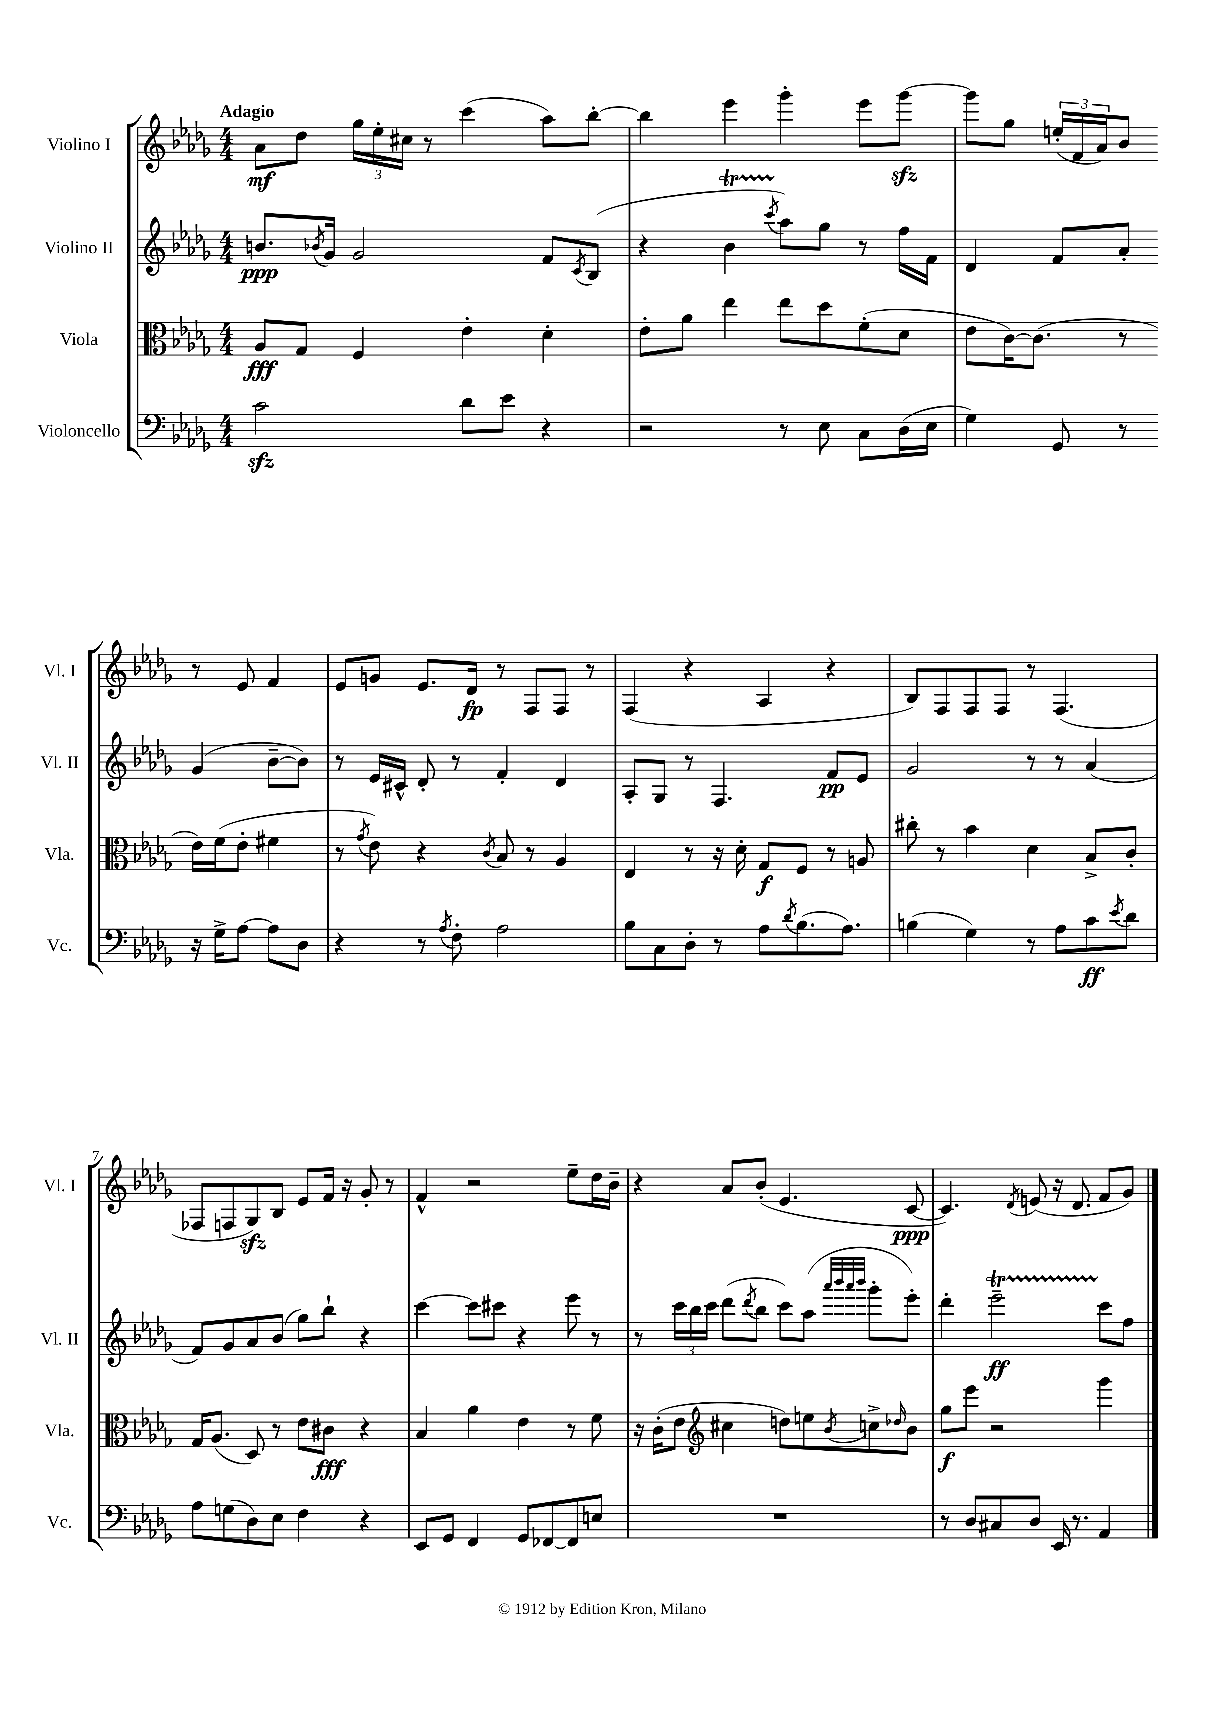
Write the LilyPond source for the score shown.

<<
\new StaffGroup <<
\new Staff = "s0" \with { instrumentName = "Violino I" shortInstrumentName = "Vl. I" } {
    \clef treble \key des \major \numericTimeSignature \time 4/4 \tempo "Adagio"
    aes'8\mf des''8 \tuplet 3/2 { ges''16 ees''16-. cis''16 } r8 c'''4( aes''8) bes''8~-. |
    bes''4 ees'''4 ges'''4-. ees'''8 ges'''8~\sfz |
    ges'''8 ges''8 \tuplet 3/2 { e''16-.( f'16 aes'16) } bes'8 r8 ees'8 f'4 |
    ees'8 g'8 ees'8. des'16\fp r8 f8 f8 r8 |
    f4( r4 aes4 r4 |
    bes8) f8 f8 f8 r8 f4.( |
    fes8 f8 ges8\sfz) bes8 ees'8 f'16 r16 ges'8-. r8 |
    f'4-^ r2 ees''8-- des''16 bes'16-- |
    r4 aes'8 bes'8-.( ees'4. c'8~\ppp |
    c'4.) \acciaccatura { des'8 } e'8( r16 des'8. f'8 ges'8) \bar "|." |
}
\new Staff = "s1" \with { instrumentName = "Violino II" shortInstrumentName = "Vl. II" } {
    \clef treble \key des \major \numericTimeSignature \time 4/4
    b'8.\ppp \acciaccatura { bes'8 } ges'16 ges'2 f'8 \acciaccatura { c'8 } bes8( |
    r4 bes'4\startTrillSpan \acciaccatura { c'''8 } aes''8\stopTrillSpan) ges''8 r8 f''16 f'16 |
    des'4 f'8 aes'8-. ges'4( bes'8~-- bes'8) |
    r8 ees'16 cis'16-^ des'8-. r8 f'4-. des'4 |
    aes8-. ges8 r8 f4. f'8\pp ees'8 |
    ges'2 r8 r8 aes'4( |
    f'8) ges'8 aes'8 bes'8( ges''8) bes''8-! r4 |
    c'''4~ c'''8 cis'''8 r4 ees'''8 r8 |
    r8 \tuplet 3/2 { c'''16 bes''16 c'''16 } des'''8( \acciaccatura { des'''8 } bes''8 c'''8) aes''8( \grace { aes'''32 bes'''32 aes'''32 bes'''32 } ges'''8-. ees'''8-.) |
    des'''4-. ees'''2--\startTrillSpan\ff c'''8\stopTrillSpan f''8 \bar "|." |
}
\new Staff = "s2" \with { instrumentName = "Viola" shortInstrumentName = "Vla." } {
    \clef alto \key des \major \numericTimeSignature \time 4/4
    aes8\fff ges8 f4 ees'4-. des'4-. |
    ees'8-. aes'8 ees''4 ees''8 des''8 f'8-.( des'8 |
    ees'8 c'16~) c'8.( r8 ees'16) f'16( ees'8-. fis'4 |
    r8 \acciaccatura { ges'8 } ees'8) r4 \acciaccatura { c'8 } bes8 r8 aes4 |
    ees4 r8 r16 des'16-. ges8\f f8 r8 a8 |
    cis''8-. r8 bes'4 des'4 bes8-> c'8-. |
    ges16 aes8.( des8) r8 ees'8 cis'8\fff r4 |
    bes4 aes'4 ees'4 r8 f'8 |
    r16 c'16-.( ees'8 \clef treble cis''4 d''8) e''8 \acciaccatura { bes'8 } c''8-> \grace { des''16 } bes'8 |
    ges''8\f ees'''8 r2 ges'''4 \bar "|." |
}
\new Staff = "s3" \with { instrumentName = "Violoncello" shortInstrumentName = "Vc." } {
    \clef bass \key des \major \numericTimeSignature \time 4/4
    c'2\sfz des'8 ees'8 r4 |
    r2 r8 ees8 c8 des16( ees16 |
    ges4) ges,8 r8 r16 ges16-> aes8~ aes8 des8 |
    r4 r8 \acciaccatura { aes8 } f8-. aes2 |
    bes8 c8 des8-. r8 aes8 \acciaccatura { des'8 } bes8.( aes8.) |
    b4( ges4) r8 aes8 c'8\ff \acciaccatura { ees'8 } des'8 |
    aes8 g8( des8) ees8 f4 r4 |
    ees,8 ges,8 f,4 ges,8 fes,8~ fes,8 e8 |
    R1 |
    r8 des8 cis8 des8 ees,16 r8. aes,4 \bar "|." |
}
>>
>>
